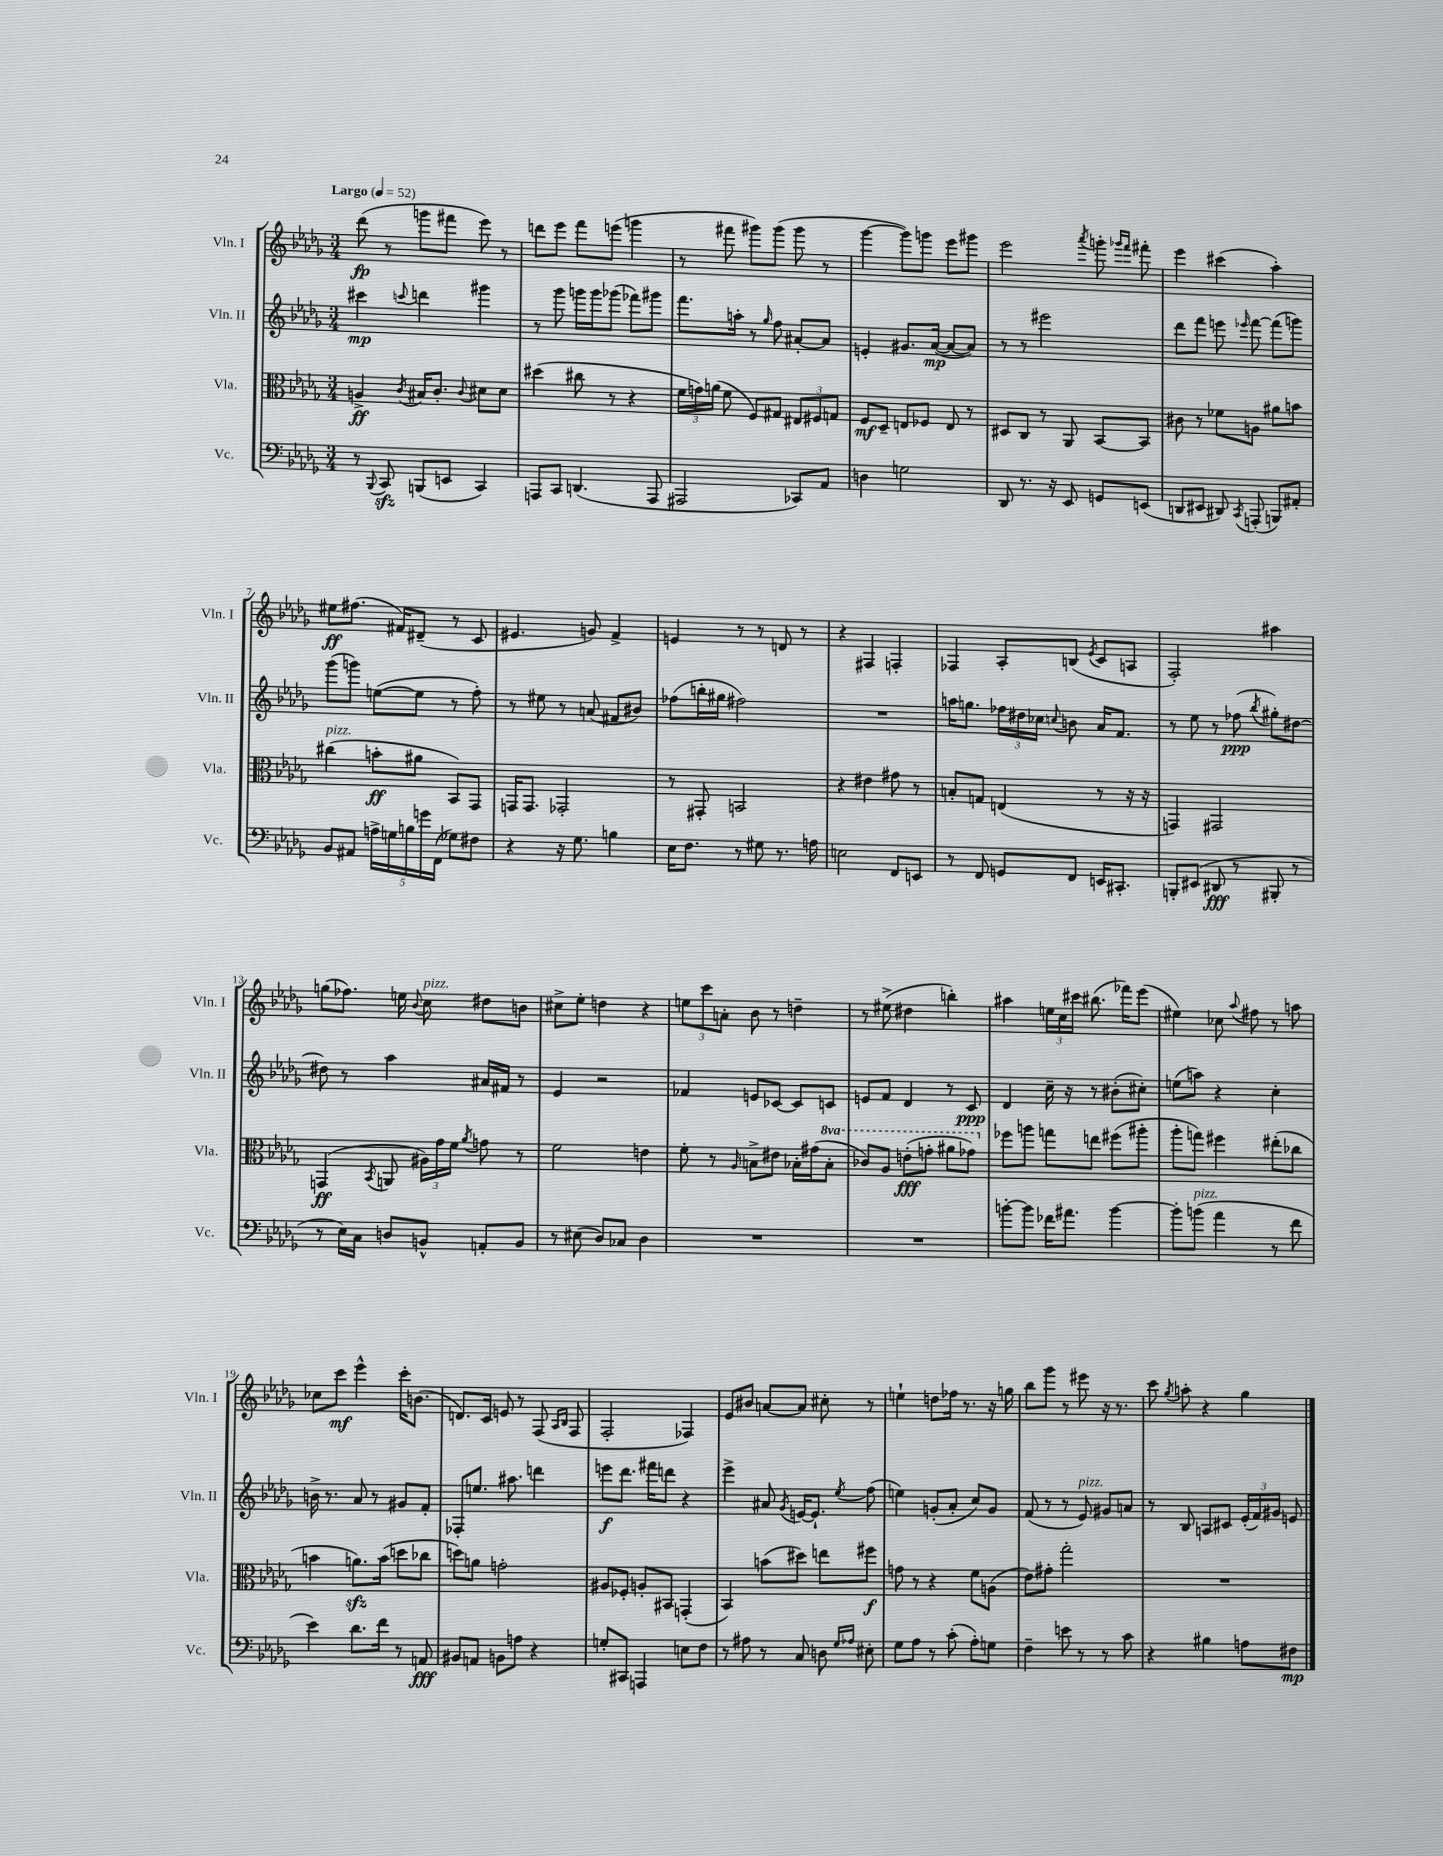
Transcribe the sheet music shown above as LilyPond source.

<<
\new StaffGroup <<
\new Staff = "s0" \with { instrumentName = "Vln. I" shortInstrumentName = "Vln. I" } {
    \clef treble \key des \major \numericTimeSignature \time 3/4 \tempo "Largo" 4 = 52
    \autoBeamOff des'''8\fp( r8 g'''8[ fis'''8] ees'''8) r8 |
    d'''8[ ees'''8] f'''8[ e'''8]( g'''4 |
    r8 fis'''8 gis'''8[) gis'''8]( gis'''8 r8 |
    ges'''4~ ges'''8[) g'''8] ees'''8[ gis'''8] |
    ees'''2 \acciaccatura { aes'''8 } g'''8-. \grace { ges'''16[ f'''16] } fis'''8-. |
    ees'''4 cis'''4( aes''4-.) |
    eis''8[\ff fis''8.]( fis'16[) dis'8]--( r8 c'8 |
    eis'4. g'8) f'4-> |
    e'4 r8 r8 d'8 r8 |
    r4 fis4 f4-. |
    fes4 aes8[-. b8]( \acciaccatura { ees'8 } c'8[ a8] |
    f2-.) ais''4 |
    g''8[( fes''8.]) e''16 \appoggiatura { bes'8 } c''8^\markup { \italic "pizz." } dis''8[ b'8] |
    cis''8[-> ees''8]-. d''4 r4 |
    \tuplet 3/2 { e''8[ c'''8 a'8]-. } bes'8 r8 d''4-- |
    r8 eis''8->( dis''4 b''4-.) |
    ais''4 \tuplet 3/2 { e''16[ c''16 cis'''16] } bis''8.( fes'''16[) ees'''8]( |
    eis''4) ces''8 \appoggiatura { aes''8 } fis''8 r8 a''8 |
    ces''8[ c'''8]\mf ees'''4-^ c'''16[-. b'8.]( |
    d'8.[) c'16] e'8 r8 f8( \grace { aes16[ bes16] } f8 |
    f2-. fes4) |
    ees'8[ bis'8] a'8[~ a'8] cis''8-. r8 |
    e''4-! d''8[ fes''16] r8. r16 g''16 |
    bes''8[ ges'''8] r8 eis'''8 r16 r8. |
    c'''8 \acciaccatura { ges''8 } a''8-. r4 ges''4 \bar "|." |
}
\new Staff = "s1" \with { instrumentName = "Vln. II" shortInstrumentName = "Vln. II" } {
    \clef treble \key des \major \numericTimeSignature \time 3/4
    \autoBeamOff cis'''4\mp \appoggiatura { c'''8 } d'''4 gis'''4 |
    r8 ges'''8 g'''16[ g'''16 ges'''8]( fes'''8[) gis'''8] |
    f'''8.[ a''16]-. r8 \grace { ges''16 } f''8 ais'8[~-. ais'8] |
    e'4-. gis'8.[ aes'16]~\mp( aes'8[~ aes'8]) |
    r8 r8 eis'''2 |
    des'''8[ f'''8] e'''8 \grace { ees'''16 } f'''8~ f'''8[( g'''8]) |
    ges'''8[( g'''8]) e''8[~( e''8] r8 f''8-.) |
    r8 eis''8 r8 a'8( fis'8[ bis'8]) |
    fes''8[( b''16-. gis''16] fis''2) |
    R2. |
    a''16[ g''8.] \tuplet 3/2 { fes''16[ dis''16 ces''16] } \appoggiatura { c''8 } b'8 aes'16[ f'8.] |
    r8 ees''8 r8 fes''8\ppp( \acciaccatura { bes''8 } gis''8[-.) dis''8]~ |
    dis''8 r8 aes''4 ais'16[ fis'16] r8 |
    ees'4 r2 |
    fes'4 e'8[ ces'8]~ ces'8[ c'8] |
    e'8[ f'8] des'4 r8 c'8\ppp |
    des'4 c''16-- r16 r8 bis'8[-.( cis''8]-.) |
    e''8[( a''8]) r4 c''4-. |
    b'16-> r8. aes'8 r8 gis'8[ f'8]-. |
    fes8[-. e''8.] ais''8. d'''4 |
    e'''8[\f des'''8.] fis'''16[ d'''8] r4 |
    ees'''4-> ais'8 \acciaccatura { ges'8 } e'16[~ e'8.]-! \acciaccatura { ees''8 } f''8( |
    e''4) g'8[-.( aes'8]-. c''8[) g'8] |
    f'8( r8 r8 ees'8^\markup { \italic "pizz." }) gis'8[ a'8] |
    r8 bes8 a8[ cis'8] \tuplet 3/2 { ees'16[-.( f'16) gis'16] } e'8 \bar "|." |
}
\new Staff = "s2" \with { instrumentName = "Vla." shortInstrumentName = "Vla." } {
    \clef alto \key des \major \numericTimeSignature \time 3/4 \set Staff.ottavationMarkups = #ottavation-simple-ordinals
    \autoBeamOff a4->\ff \acciaccatura { c'8 } bis16[ c'8.]-. \appoggiatura { c'8 } dis'8[ dis'8] |
    dis''4( cis''8 r8 r4 |
    \tuplet 3/2 { f'16[ g'16) a'16]( } f'8 f8[) gis8] \tuplet 3/2 { eis8[ fis8 g8] } |
    f8[\mf des8]-- e8[ fes8] e8 r8 |
    dis8[ c8] r8 aes,8 bes,8[~ bes,8] |
    cis'8 r8 fes'8[ a8] ais'8[ b'8] |
    cis''4^\markup { \italic "pizz." }( b'8[-.\ff ais'8] bes,8[) ges,8] |
    g,16[ g,8.] ges,2-. |
    r8 gis,8-. b,2 |
    r4 eis'4 gis'8 r8 |
    b8[-. g8] e4( r8 r16 r16 |
    g,4) gis,2 |
    g,4\ff( \acciaccatura { bes,8 } a,8 \tuplet 3/2 { ais16[) ges'16 f'16] } \acciaccatura { aes'8 } g'8 r8 |
    f'2 e'4 |
    f'8-. r8 \grace { aes16 } b8[-> eis'8] bes16[-. gis'16( \ottava #1 bes'8]-. |
    ces''8[) aes'8] e''8[-.\fff( g''8]-. ais''8[ ges''8]) \ottava #0 |
    fes''8[ a''8] g''8[ e''8] fis''8[( ais''8]-. |
    aes''8[-. g''8]) fis''4 eis''8[-.( ces''8] |
    b'4 a'8.[\sfz) b'16]( d''8[ ces''8] |
    d''8[) a'8] g'2-. |
    ais8[ fes8]-. a8[-. bis,8] g,4-.( |
    bes,4) b'8[( dis''8]) e''8[ fis''8]\f |
    g'8 r8 r4 f'8[ a8]( |
    ees'8[) gis'8]-. ges''2-. |
    R2. \bar "|." |
}
\new Staff = "s3" \with { instrumentName = "Vc." shortInstrumentName = "Vc." } {
    \clef bass \key des \major \numericTimeSignature \time 3/4
    \autoBeamOff r8 \appoggiatura { bes,,8 } c,8\sfz b,,8[( e,8] c,4) |
    a,,8[ c,8] d,4.( a,,8 |
    ais,,2 ces,8[) aes,8] |
    d4 g2 |
    des,8 r8. r16 ees,8 g,8[ e,8]( |
    d,8[ eis,8] dis,8) \acciaccatura { c,8 } a,,8-.( b,,8[) ais,8]-. |
    bes,8[ ais,8] \tuplet 5/4 { a16[-> g16 b16 g'16 f,16]( } ges8[) fis8] |
    r4 r16 ges8. b4 |
    ees16[ f8.] r8 gis8 r8. a16 |
    e2 f,8[ e,8] |
    r8 f,8 g,8[ f,8] e,16[ cis,8.]-. |
    b,,8[-. eis,8]( dis,8\fff r8 bis,,8-. r8 |
    r8 ees16[) c16] d8[ b,8]-^ a,8[-. b,8] |
    r8 eis8( des8[) ces8] des4 |
    R2. |
    R2. |
    b'8[~-. b'8] fes'16[ ais'8.] b'4~ |
    b'8[-. b'8]^\markup { \italic "pizz." }( aes'4 r8 f'8 |
    ees'4) des'8.[ f'16] r8 a,8\fff |
    bis,8[ a,8] b,8[ a8] r4 |
    g8[-. cis,8] a,,4 e8[ f8] |
    r8 ais8 r8 c8 d8 \grace { ges16[ aes16] } eis8-. |
    ges8[ aes8] r8 c'8-.( aes8[-.) g8] |
    f4-- e'8 r8 r8 c'8 |
    r4 bis4 a8[ fis8]\mp \bar "|." |
}
>>
>>
